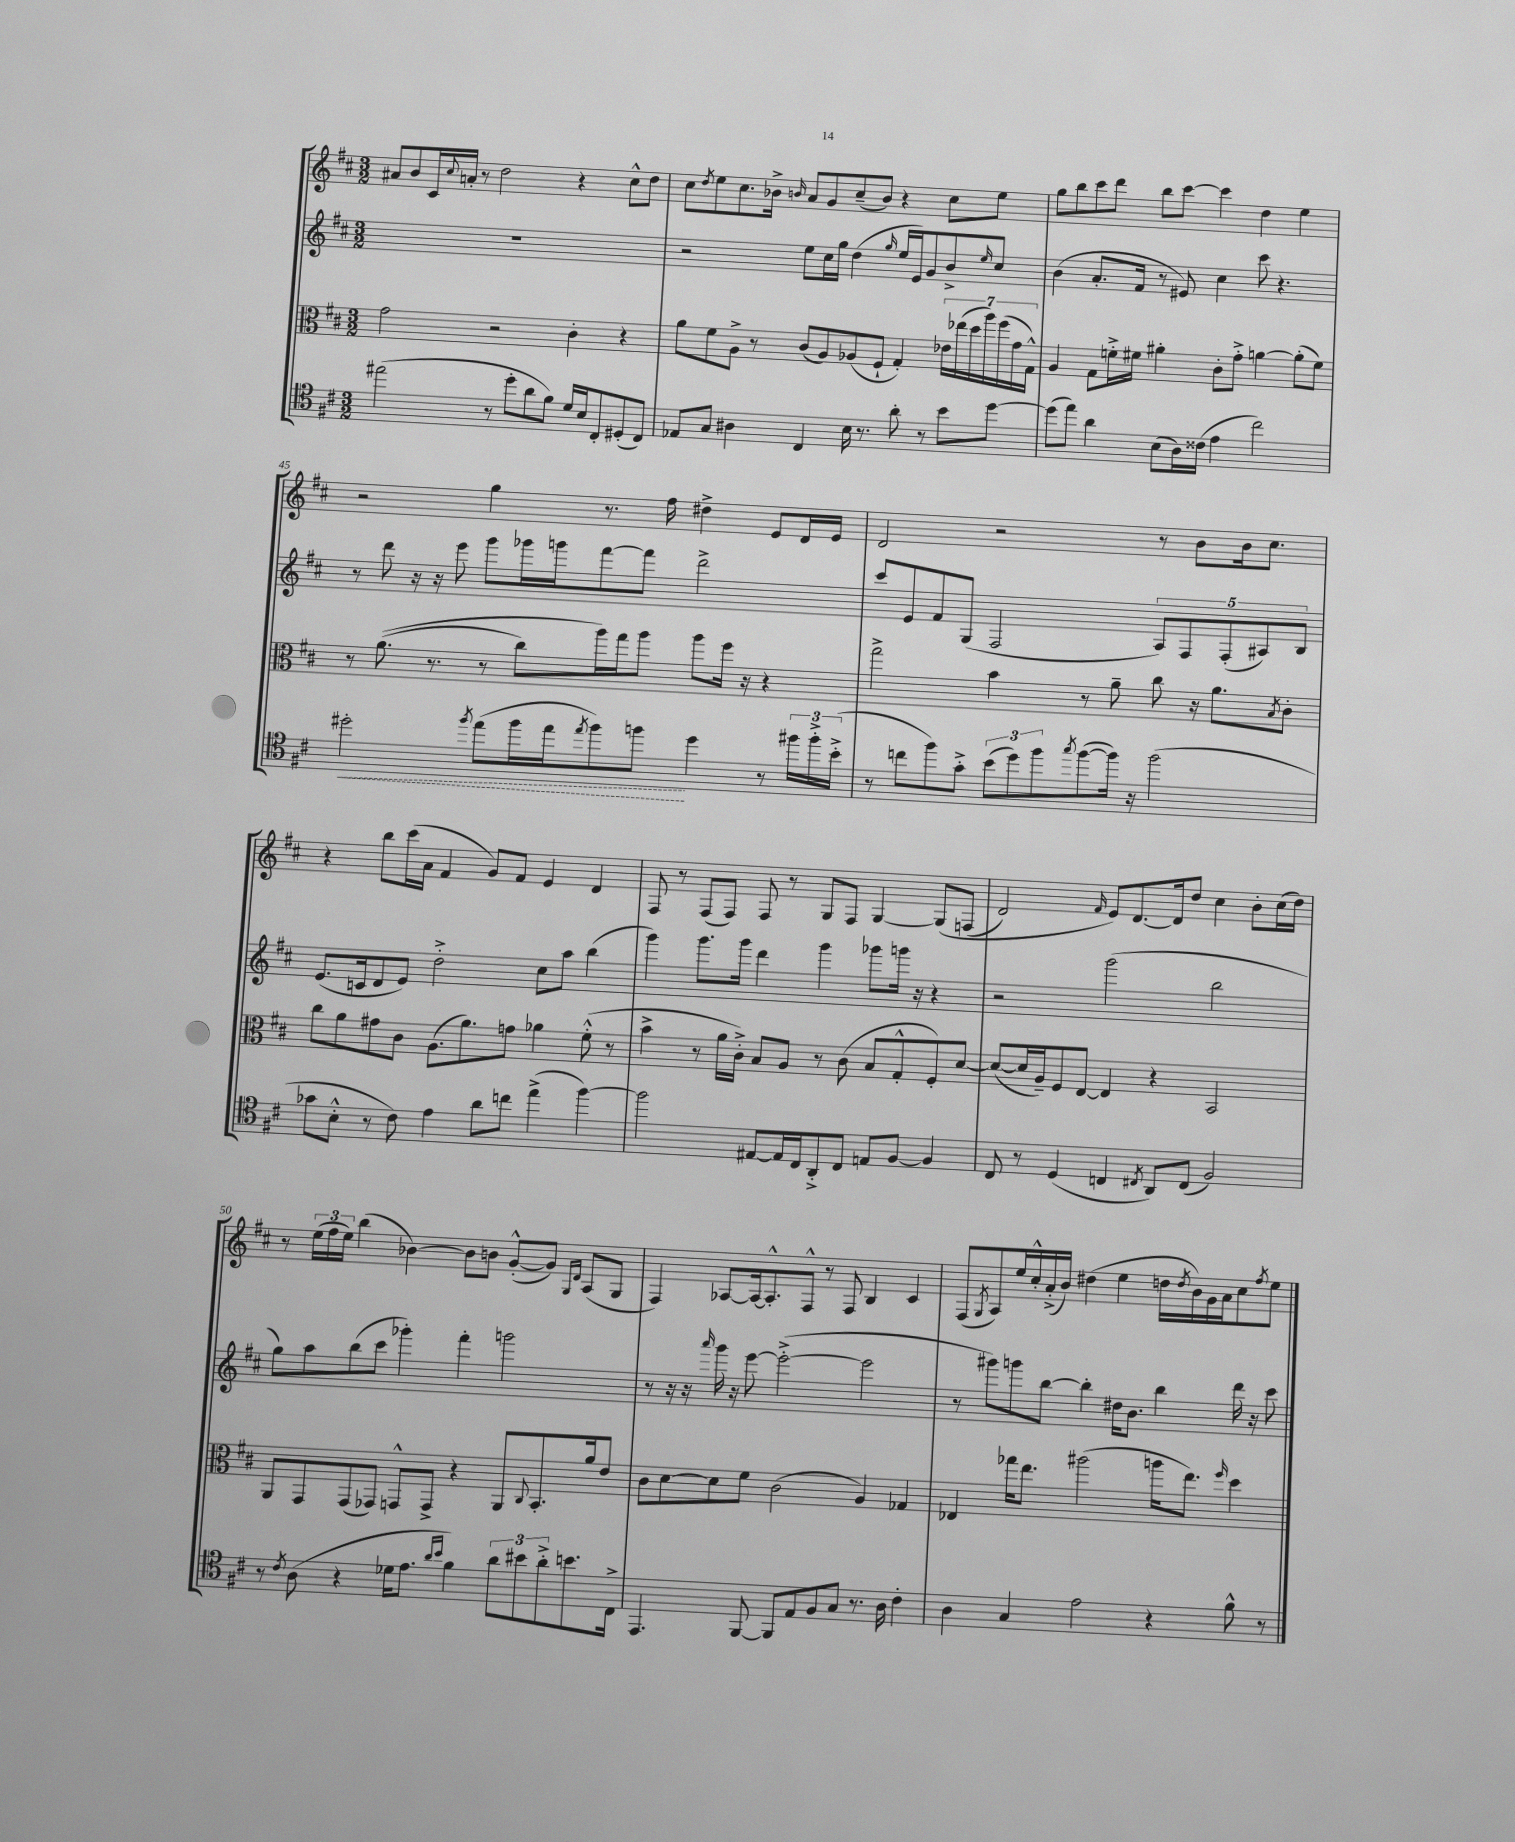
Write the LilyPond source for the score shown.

<<
\new StaffGroup <<
\new Staff = "s0" {
    \clef treble \key d \major \numericTimeSignature \time 3/2
    ais'8 b'8 cis'16 \appoggiatura { cis''8 } a'16-. r8 d''2 r4 cis''8-^ d''8 |
    cis''8 \acciaccatura { d''8 } e''8 cis''8. bes'16-> \grace { b'16 } a'8 g'8 cis''8--( b'8) r4 cis''8 e''8 |
    g''8 b''8 cis'''8 d'''8 b''8 cis'''8~ cis'''4 d''4 e''4 |
    r2 g''4 r8. fis''16 dis''4-> e'8 d'16 e'16 |
    d'2 r2 r8 b'8 b'16 cis''8. |
    r4 b''8 cis'''16( a'16 fis'4 g'8) fis'8 e'4 d'4 |
    fis8 r8 fis8( fis8) fis8 r8 g8 fis8 g4~ g8\( f8( |
    d'2) \grace { fis'16 } e'8\) d'8.~ d'16 d''8 cis''4 b'8-. cis''16( d''16) |
    r8 \tuplet 3/2 { e''16( fis''16 e''16) } b''4( bes'4~) bes'8 b'8 g'8~-.-^( g'8) \grace { g16 d'16 } a8( g8 |
    fis4) aes8~ aes16~ aes8.-.-^ fis8-^ r8 fis8 b4 cis'4 |
    fis8( \acciaccatura { g8 } a8) e''16 cis''16-.-^ a'16-.->( b'16) dis''4( e''4 d''16 \acciaccatura { d''8 } b'16) g'16 a'16 cis''8 \acciaccatura { fis''8 } e''8 \bar "|." |
}
\new Staff = "s1" {
    \clef treble \key d \major \numericTimeSignature \time 3/2
    R1. |
    r2 e''8 cis''16 g''16 d''4( \grace { g''16 } e''16 e'16) g'8 b'8-> \grace { e''16 } cis''8 |
    b'4( a'8.-. fis'16 r8 eis'8) cis''4 cis'''8 r4. |
    r8 d'''8 r16 r16 e'''8 g'''8 ges'''16 g'''16 fis'''8~ fis'''8 d'''2-> |
    cis'''8 e'8 fis'8 g8( fis2 \tuplet 5/4 { a8) fis8 fis8-.( ais8) b8 } |
    e'8.( c'16 d'8 e'8) d''2-.-> cis''8 a''8 b''4( |
    g'''4) g'''8. g'''16 d'''4 g'''4 ges'''8 g'''16 r16 r4 |
    r2 g'''2( b''2 |
    g''8) a''8 b''8( cis'''8 ges'''4-.) fis'''4-. g'''2 |
    r8 r16 r16 \grace { a'''16 } g'''16 r16 e'''8~ e'''2~-.->( e'''2 |
    r8 gis'''8) g'''8 b''8~ b''4-. dis''16 b'8. b''4 d'''16 r16 cis'''8 \bar "|." |
}
\new Staff = "s2" {
    \clef alto \key d \major \numericTimeSignature \time 3/2
    g'2 r2 cis'4-. r4 |
    a'8 fis'8 a8-> r8 cis'8( a8) aes8( fis8-! g4-.) \tuplet 7/4 { ees'16 ees''16( d''16 a''16) fis''16( g'16 g16-^) } |
    a4 g8 f'16-.-> fis'16 ais'4-. cis'8-. g'8-.-> a'4~ a'8-.( fis'8) |
    r8 a'8.(\( r8. r8 cis''8) a''16\) g''16 a''8 a''8 fis''16 r16 r4 |
    g''2-> b'4 r8 a'8-- cis''8 r16 a'8. \acciaccatura { b8 } cis'8-. |
    cis''8 a'8 gis'8 cis'8 a8.( a'8.) g'8 aes'4 fis'8-.-^( r8 |
    b'4-> r8 a'16 cis'16-.->) b8 a8 r8 cis'8( b8 g8-.-^ fis8-.) d'8~ |
    d'8~( d'16 a16--) fis8 e8~ e4 r4 b,2 |
    a,8 g,8 g,8( ges,8) g,8-^ g,8-> r4 a,8 \appoggiatura { cis8 } b,8.-. a'16 e'8 |
    cis'8 d'8~ d'8 fis'8 cis'2( a4) ges4 |
    ees4 ges''16 e''8. ais''2( a''16 e''8.) \grace { fis''16 } d''4 \bar "|." |
}
\new Staff = "s3" {
    \clef tenor \key d \major \numericTimeSignature \time 3/2
    eis''2( r8 d''8-. a'8 fis'8) d'16 b16 cis8-. dis8-.( cis8) |
    ees8 g8 ais4 cis4 b16 r8. a'8-. r8 b'8 d''8~ |
    d''8( e''8) a'4 b8( a16) cisis'16( e'4 cis''2) |
    \once \override Hairpin.style = #'dashed-line dis''2-.\< \acciaccatura { fis''8 } e''8( fis''16 e''16 \acciaccatura { e''8 } fis''8) f''8\! dis''4 r8 \tuplet 3/2 { fis''16 fis''16-.-> b'16-.->( } |
    r8 c''8 fis''8) g'8-.-> \tuplet 3/2 { b'8( d''8) fis''8 } \acciaccatura { g''8 } fis''8~( fis''16) r16 fis''2( |
    ges'8 b8-.-^ r8 cis'8) e'4 a'8 c''8 e''4->( fis''4~) |
    fis''2 eis8~ eis16 cis16 a,8-.-> cis8 e8 fis8~ fis4 |
    cis8 r8 d4( c4 \acciaccatura { cis8 } a,8) cis8( fis2) |
    r8 \acciaccatura { cis'8 } a8( r4 des'16 e'8. \grace { a'16 b'16 } fis'4) \tuplet 3/2 { a'8 bis'8 a'8-.-> } b'8. cis16-> |
    e,4. fis,8~ fis,8 e8 fis8 g8 r8. a16 cis'4-. |
    a4 g4 e'2 r4 fis'8-^ r8 \bar "|." |
}
>>
>>
\layout { \context { \Score currentBarNumber = #42 \override BarNumber.break-visibility = ##(#f #t #t) barNumberVisibility = #(every-nth-bar-number-visible 5) } }
